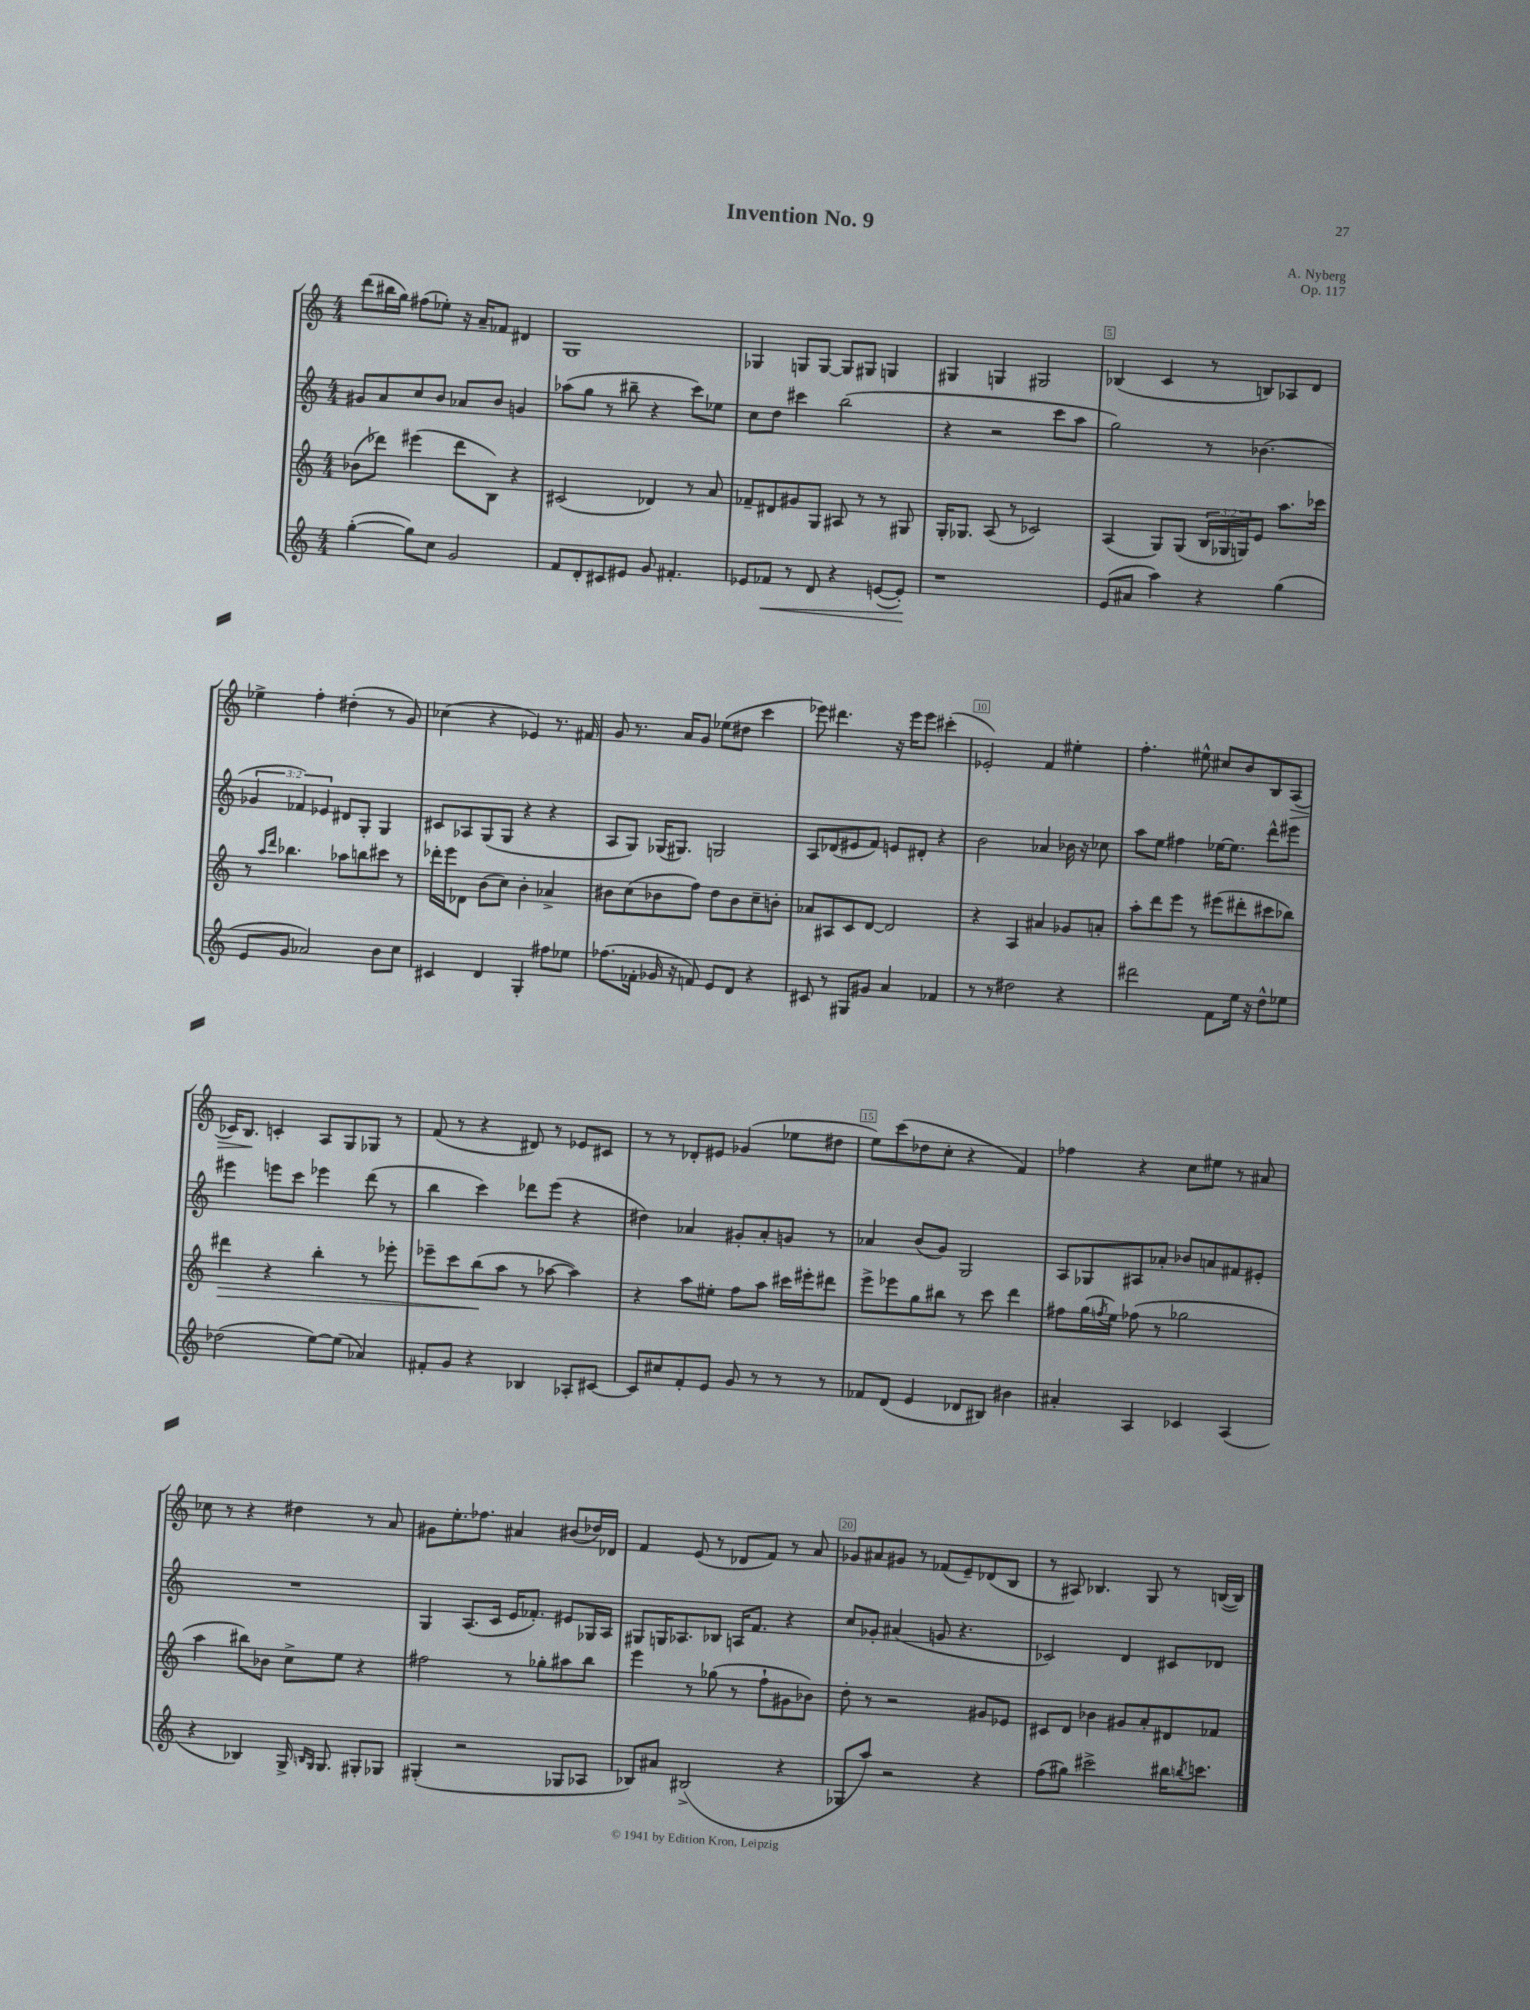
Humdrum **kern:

**kern	**kern	**kern	**kern
*staff4	*staff3	*staff2	*staff1
*clefG2	*clefG2	*clefG2	*clefG2
*k[]	*k[]	*k[]	*k[]
*M4/4	*M4/4	*M4/4	*M4/4
([4gg'	(8b-	8g#	(8ddd
.	8ddd-)	8a	16bb#
.	.	.	16gg)
8gg])	(4eee#	8cc	(8ff#
8cc	.	8b	8ee-')
2g	8ddd-	8a-	16r
.	.	.	16a~
.	8B)	8b	8f-
.	4r	4g	4d#
=	=	=	=
8f	(2c#	(8aa-	1G
8d'	.	8gg	.
8c#	.	8r	.
8e#	.	8bb#~	.
8g	4d-)	4r	.
4.f#'	.	.	.
.	8r	8ccc)	.
.	8a	8ee-	.
=	=	=	=
8e-	8f-~	8cc	4G-
8f-	8d#	8dd	.
8r	8g#	4ccc#	8G
8d	8G	.	[8G
4r	8A#	(2bb	8G]
.	8r	.	8G#
([8e	8r	.	4G
8e'])	8G#	.	.
=	=	=	=
1r	16G'	4r	4G#
.	8.G-	.	.
.	(8A	2r	4G
.	8r	.	.
.	2c-)	.	2G#
.	.	8ccc	.
.	.	8aa	.
=	=	=	=
(8e	(4A	2gg)	(4B-
8a#	.	.	.
4aa)	8G)	.	4c
.	(8G	.	.
4r	24B	8r	8r
.	24G-	.	.
.	24G)	.	.
.	8e	(4.b-	8B)
(4gg	8.aa	.	8A-
.	.	.	8d
.	16ccc-	.	.
=	=	=	=
8e	8r	6g-	4ee-^
.	16qqaa	.	.
.	16qqddd	.	.
8g	4.bb-	.	.
.	.	6f-)	.
2a-)	.	.	4ff'
.	.	6e-	.
.	8aa-	8d#	(4dd#'
.	8bb	8G'	.
8b	8ccc#	4G	8r
8cc	8r	.	8g)
=	=	=	=
4c#	16ddd-'	8c#	(4cc-
.	16eee	.	.
.	8d-	8A-	.
4d	(8b	(8G	4r
.	8cc)	8G	.
4G'	4b'	4r	4e-)
8ff#	4a-^	4r	8.r
8ee-	.	.	.
.	.	.	16f#
=	=	=	=
(8.ff-	8b#	8A	8g
.	(8cc	8G)	8.r
16f-'	.	.	.
16g-	8b-	(16G-	.
16r	.	8.G#)	16a
8f)	8ff)	.	8g
8e	8dd	2G	(8ee-
8d	8b-	.	8dd#
4r	8cc~	.	4ccc
.	8b'	.	.
=	=	=	=
8c#	8a-	8A	8eee-)
8r	8A#	(8d-	4.ddd#
8G#	8c	8e#	.
8g#	[8d	8f)	.
4a	2d]	8e	16r
.	.	.	16eee-
.	.	8d#'	8eee-
4f-	.	4r	(4ccc#'
=	=	=	=
8r	4r	2b	2e-')
8r	.	.	.
2dd#	4A	.	.
.	4a#	4a-	4f
4r	8g-	16b-	4ee#'
.	.	16r	.
.	8a'	8cc-	.
=	=	=	=
2ddd#	8aa'	8aa	4.ff'
.	8ddd	8ee	.
.	8eee	4ff#	.
.	8r	.	8ee#^^
8f	(8eee#	[16ee-	8cc#
.	.	8.ee-]	.
16ee	8ddd#'	.	8b
16r	.	.	.
8dd^^	8ccc#	8ddd^^	8B
8ee-	8bb-)	8eee#	(8A
=	=	=	=
(2dd-	4ddd#	4eee#	16c-)
.	.	.	8.B
.	4r	8eee	4c'
.	.	8ccc	.
[8ee)	4bb'	4eee-	8A
(8ee]	.	.	8G
4a-)	8r	(8ddd	8G-
.	8eee-'	8r	8r
=	=	=	=
8f#'	8eee-~	4bb	(8f
8g	8ccc	.	8r
4r	(8bb	4ccc)	4r
.	8aa	.	.
4B-	8r	8ddd-	8d#)
.	[8aa-	(8eee	8r
8A-'	4aa-])	4r	8e-
[8c#	.	.	8c#
=	=	=	=
8c#]	4r	4dd#)	8r
8cc#	.	.	8r
8f'	8aa	4a-	8d-'
8e	8ee#'	.	8e#
8g	8ff	8g#'	(4g-
8r	8aa	8a-'	.
8r	16ccc#	8g	8ee-
.	16eee#'	.	.
8r	8ddd#	8r	8dd#
=	=	=	=
8f-	8eee^	4a-	8ee)
(8d	8eee-	.	(8ccc
4e	8gg	(8b	8dd-
.	8bb#	8g)	8cc'
8d-	8r	2G	4r
8B#)	8ccc	.	.
4b#	4ddd	.	4f)
=	=	=	=
4a#'	8ff#	8A	4ff-
.	(16gg	8G-	.
.	8qff	.	.
.	16ee)	.	.
4A	(8ff-	8A#	4r
.	8r	8a-'	.
4c-	2gg-	8b-	8cc
.	.	8a	8ee#
(4A	.	8f#	8r
.	.	8e#'	8a#
=	=	=	=
4r	4aa	1r	8cc-
.	.	.	8r
4B-)	8bb#)	.	4r
.	8b-	.	.
16G^	8cc^	.	4dd#
16qqB	.	.	.
16qqG	.	.	.
8.G	.	.	.
.	8ee	.	.
8G#'	4r	.	8r
8G-	.	.	8a
=	=	=	=
(4G#'	2ff#	4G	8g#
.	.	.	8.ee'
2r	.	(8.A	.
.	.	.	8.ff-
.	.	16c	.
.	8r	16e	4a#
.	.	8.f-')	.
.	8gg-'	.	.
8G-	8aa#	8e#	(8b#
8A-	8bb	16G-	16dd-)
.	.	16A	16d-
=	=	=	=
8B-)	4eee	8G#	4f
8a#	.	16G	.
.	.	8.A-	.
(2B#^	8r	.	(8e
.	(8gg-	8B-	8r
.	8r	16A	8d-
.	.	8.f	.
.	8ff`	.	8f)
4r	8g#	4r	8r
.	8b-)	.	8a
=	=	=	=
8G-	8dd'	8cc	8g-
8aa)	8r	8g-'	8a#
2r	2r	(4a#	8g#
.	.	.	8r
.	.	8g	(8f-
.	.	4.r	8e~)
4r	8g#	.	(8d-
.	8e-	.	8B
=	=	=	=
(8ff	8c#	2c-)	8r
8gg#)	8d	.	8A#)
2ccc#^	4b-	.	4.B-
.	8g#	4d	.
.	8a'	.	8G
16bb#	8d#	8c#	8r
8qbb	.	.	.
8.ccc	.	.	.
.	8f-	8d-	([16B
.	.	.	16B])
==	==	==	==
*-	*-	*-	*-
